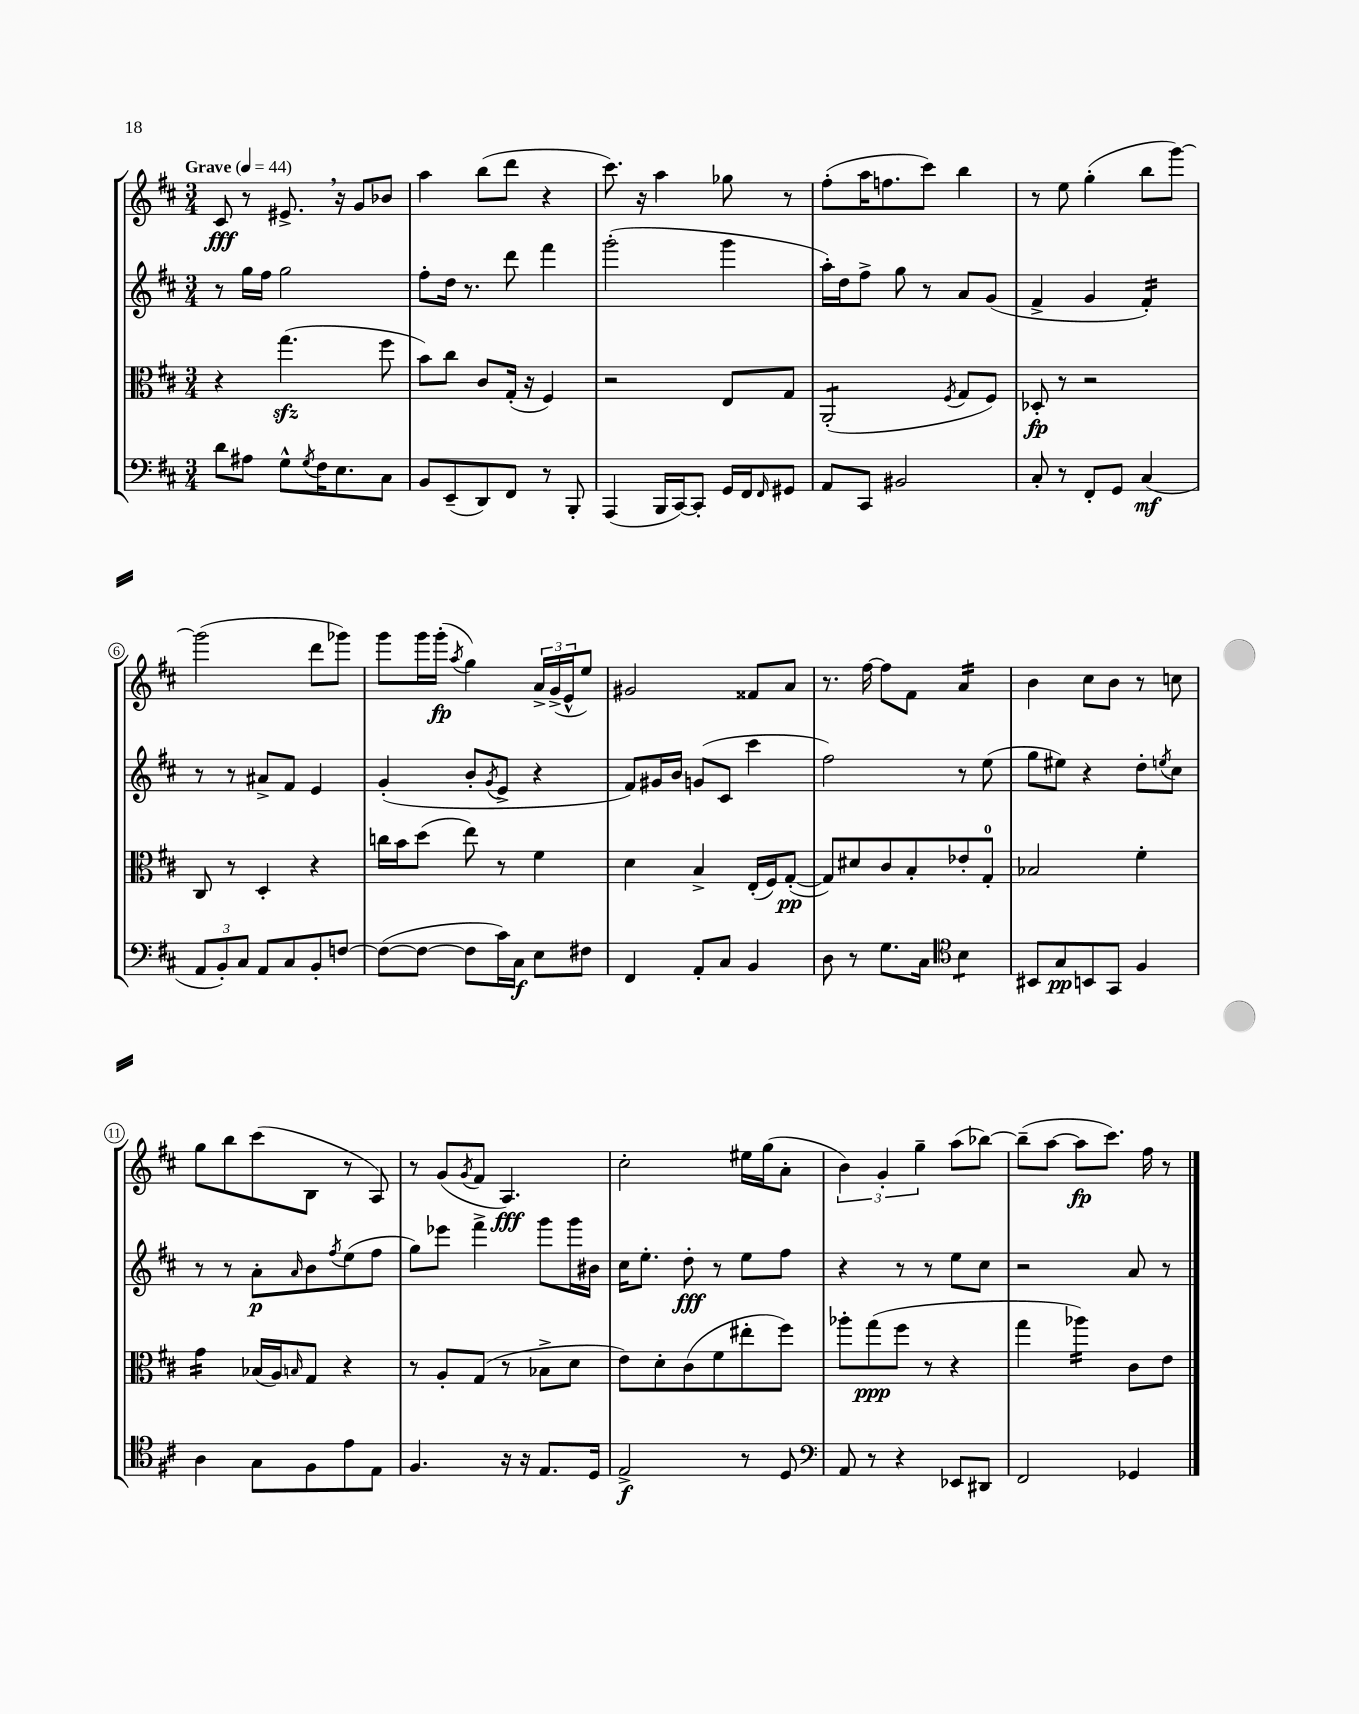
<<
\new StaffGroup <<
\new Staff = "s0" {
    \clef treble \key d \major \numericTimeSignature \time 3/4 \tempo "Grave" 4 = 44
    cis'8\fff r8 eis'8.-> \breathe r16 g'8 bes'8 |
    a''4 b''8( d'''8 r4 |
    cis'''8.) r16 a''4 ges''8 r8 |
    fis''8-.( a''16 f''8. cis'''8) b''4 |
    r8 e''8 g''4-.( b''8 g'''8~) |
    g'''2( d'''8 ges'''8) |
    g'''8 g'''16 g'''16-.\fp( \acciaccatura { a''8 } g''4) \tuplet 3/2 { a'16-> g'16->( e'16-^ } e''8) |
    gis'2 fisis'8 a'8 |
    r8. fis''16~ fis''8 fis'8 a'4:16 |
    b'4 cis''8 b'8 r8 c''8 |
    g''8 b''8 cis'''8( b8 r8 a8) |
    r8 g'8( \acciaccatura { g'8 } fis'8 a4.\fff) |
    cis''2-. eis''16 g''16( a'8-. |
    \tuplet 3/2 { b'4) g'4-. g''4-- } a''8( bes''8~) |
    bes''8--( a''8~ a''8\fp cis'''8.) fis''16 r8 \bar "|." |
}
\new Staff = "s1" {
    \clef treble \key d \major \numericTimeSignature \time 3/4
    r8 g''16 fis''16 g''2 |
    fis''8-. d''16 r8. d'''8 fis'''4 |
    g'''2-.( g'''4 |
    a''16-.) d''16 fis''8-> g''8 r8 a'8 g'8( |
    fis'4-> g'4 fis'4:16-.) |
    r8 r8 ais'8-> fis'8 e'4 |
    g'4-.( b'8-. \acciaccatura { g'8 } e'8-> r4 |
    fis'8) gis'16 b'16 g'8( cis'8 cis'''4 |
    fis''2) r8 e''8( |
    g''8 eis''8) r4 d''8-. \acciaccatura { e''8 } cis''8 |
    r8 r8 a'8-.\p \grace { a'16 } b'8 \acciaccatura { fis''8 } e''8( fis''8 |
    g''8) ees'''8 fis'''4-> g'''8 g'''16 bis'16 |
    cis''16 e''8.-. d''8-.\fff r8 e''8 fis''8 |
    r4 r8 r8 e''8 cis''8 |
    r2 a'8 r8 \bar "|." |
}
\new Staff = "s2" {
    \clef alto \key d \major \numericTimeSignature \time 3/4
    r4 g''4.\sfz( fis''8 |
    b'8) cis''8 cis'8 g16-.( r16 fis4) |
    r2 e8 g8 |
    a,2:8-.( \acciaccatura { fis8 } g8 fis8) |
    des8-.\fp r8 r2 |
    cis8 r8 d4-. r4 |
    c''16 b'16 d''8( e''8) r8 fis'4 |
    d'4 b4-> e16-.( fis16) g8~-.\pp( |
    g8) dis'8 cis'8 b8-. ees'8-. g8-0-. |
    bes2 fis'4-. |
    g'4:16 bes16( a16) \grace { b16 } g8 r4 |
    r8 a8-. g8( r8 bes8-> d'8 |
    e'8) d'8-. cis'8( fis'8 eis''8-. fis''8) |
    aes''8-. g''8\ppp( fis''8 r8 r4 |
    g''4 aes''4:16) cis'8 e'8 \bar "|." |
}
\new Staff = "s3" {
    \clef bass \key d \major \numericTimeSignature \time 3/4
    d'8 ais8 g8-^ \acciaccatura { g8 } fis16 e8. cis8 |
    b,8 e,8--( d,8) fis,8 r8 b,,8-. |
    a,,4( b,,16 cis,16~) cis,8-. g,16 fis,16 \grace { fis,16 } gis,8 |
    a,8 cis,8 bis,2 |
    cis8-. r8 fis,8-. g,8 cis4\mf( |
    \tuplet 3/2 { a,8 b,8-.) cis8 } a,8 cis8 b,8-. f8~ |
    f8~( f8~ f8 cis'16) cis16\f e8 fis8 |
    fis,4 a,8-. cis8 b,4 |
    d8 r8 g8. cis16 \clef tenor b4:8 |
    bis,8 g8\pp b,8 g,8 fis4 |
    a4 g8 fis8 e'8 e8 |
    fis4. r16 r16 e8. d16 |
    e2->\f r8 d8 |
    \clef bass a,8 r8 r4 ees,8 dis,8 |
    fis,2 ges,4 \bar "|." |
}
>>
>>
\layout { \context { \Score \override BarNumber.stencil = #(make-stencil-circler 0.1 0.3 ly:text-interface::print) } }
